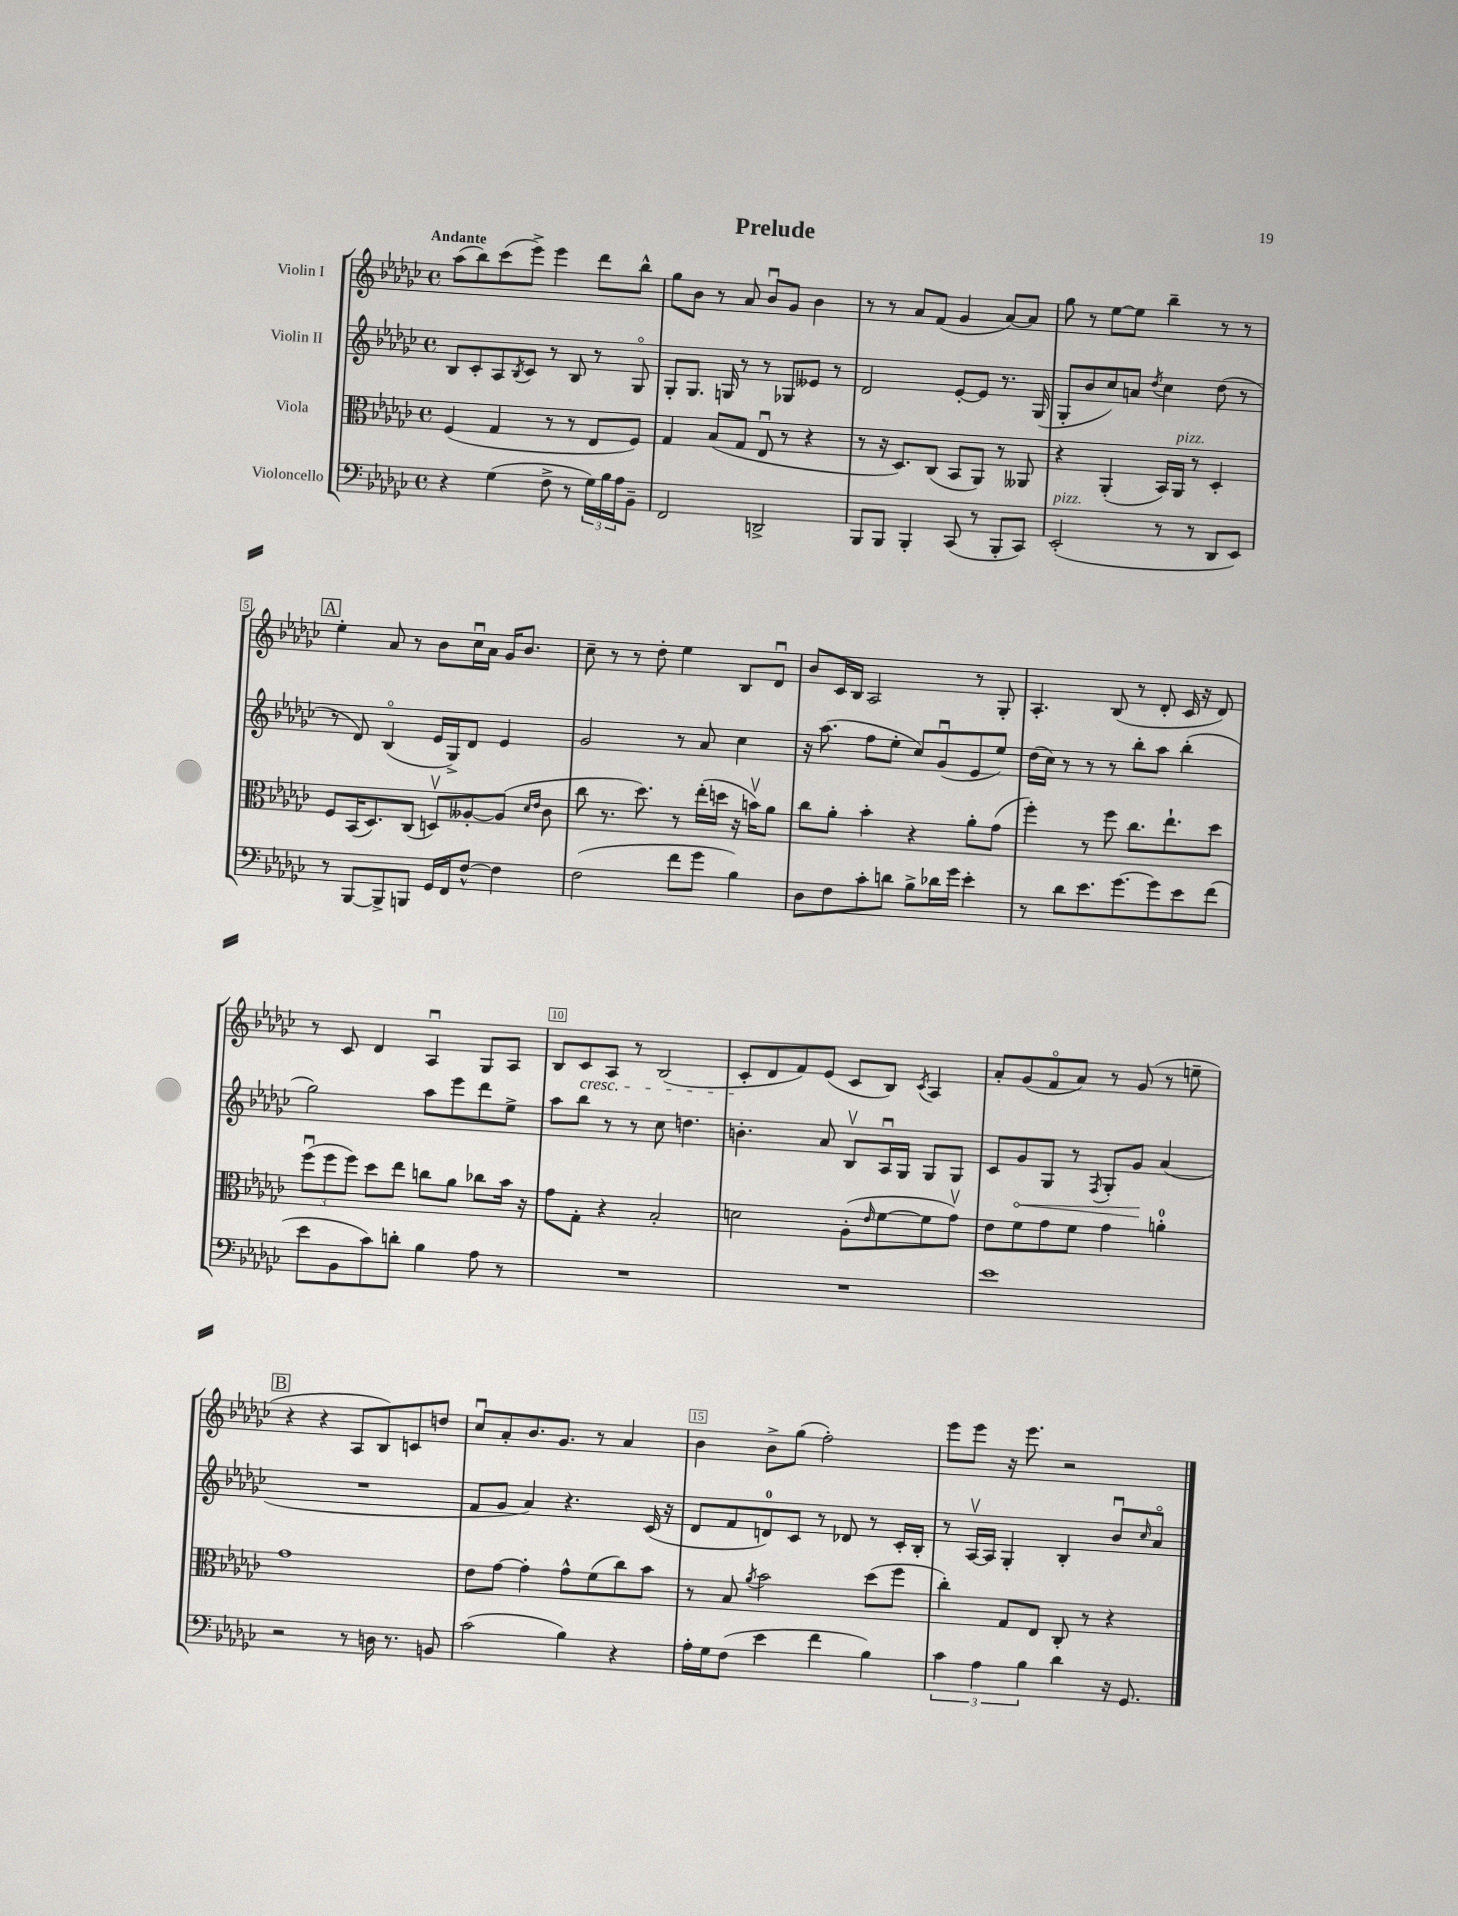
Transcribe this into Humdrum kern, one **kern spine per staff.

**kern	**kern	**kern	**kern
*staff4	*staff3	*staff2	*staff1
*clefF4	*clefC3	*clefG2	*clefG2
*k[b-e-a-d-g-c-]	*k[b-e-a-d-g-c-]	*k[b-e-a-d-g-c-]	*k[b-e-a-d-g-c-]
*M4/4	*M4/4	*M4/4	*M4/4
*met(c)	*met(c)	*met(c)	*met(c)
4r	(4F	8B-	(8aa-
.	.	8c-'	8bb-)
(4G-	4G-	8A-	(8ccc-
.	.	8qB-	.
.	.	8c-	8eee-^)
8F^	8r	8r	4eee-
8r	8r	8B-	.
24G-)	8E-	8r	8ddd-
24B-	.	.	.
24A-	.	.	.
8BB-~	8F)	8G-o	8bb-^^
=	=	=	=
2FF	4G-	8G-'	8gg-
.	.	8.G-	8b-
.	(8B-	.	8r
.	.	16G	.
.	8G-	8r	8a-
2DD^	8E-u	8r	8b-u
.	8r	8G-	8g-
.	4r	8e--	4b-
.	.	8r	.
=	=	=	=
8BBB-	8r	2d-	8r
8BBB-	16r	.	8r
.	8.D-)	.	.
4BBB-'	.	.	8a-
.	(8C-	.	(8f
(8CC-	8BB-	[8e-'	4g-
8r	8AA-)	8e-]	.
8BBB-'	8r	8.r	[8a-)
8CC-)	8AA--	.	8a-]
.	.	(16G-	.
=	=	=	=
(2EE-'	4r	8G-'	8gg-
.	.	8b-	8r
.	(4AA-'	8cc-)	[8ee-
.	.	8a	8ee-]
.	.	8qdd-	.
8r	16BB-)	4cc-	4bb-~
.	16AA-	.	.
8r	8r	.	.
8DD-	4D-'	(8dd-	8r
8EE-)	.	8r	8r
=	=	=	=
8r	8F	8r	4ee-'
[8BBB-	(16BB-	8d-)	.
.	8.D-)	.	.
8BBB-^]	.	(4B-o	8a-
8BBB	(8C-	.	8r
16GG-	8Dv)	16e-	8b-
16FF	.	16G-^)	.
[8F^^	[8A--'	8d-	16cc-u
.	.	.	16a-
4F]	(8A--]	4e-	16g-
.	.	.	8.b-
.	16qqd-	.	.
.	16qqe-	.	.
.	8c-	.	.
=	=	=	=
(2F	8cc-	2g-	8cc-~
.	8.r	.	8r
.	.	.	8r
.	8.dd-)	.	.
.	.	.	8dd-'
8f	8r	8r	4ee-
8g-	(16ee-'	8a-	.
.	16dd	.	.
4B-)	16r	4cc-	8B-
.	16bv)	.	.
.	8a-	.	8d-u
=	=	=	=
8D-	8cc-	16r	8b-
.	.	(8.aa-	.
8F	8a-'	.	16c-
.	.	.	16B-
8c-'	4b-'	8ff	2A-
8d	.	8ee-'	.
8B-^	4r	8cc-)	.
16d-	.	(8g-u	.
16g-	.	.	.
4e-'	8a-'	8e-	8r
.	(8g-	8ee-)	8G-'
=	=	=	=
8r	4ff')	(16dd-	4.A-'
.	.	16cc-)	.
8d-	.	8r	.
8.e-	8r	8r	.
.	8ff	8r	(8B-
[8.g-	.	.	.
.	8.cc-	8bb-'	8r
8g-]	.	8aa-	8d-'
.	8.ee-`	.	.
8e-	.	(4bb-'	16c-
.	.	.	16r
(8f	8dd-	.	8d-)
=	=	=	=
8e-	(12ffu	2gg-)	8r
.	12ff	.	.
8BB-	.	.	8c-
.	12ff)	.	.
8c-)	8dd-	.	4d-
8d'	8ee-	.	.
4B-	8cc	8aa-	4A-u
.	8a-	8eee-	.
8A-	8cc-	8ddd-	8G-
8r	16b-	8ee-^	8A-
.	16r	.	.
=	=	=	=
1r	8g-	8aa-	8B-
.	8G-'	8bb-	8c-
.	4r	8r	8A-
.	.	8r	8r
.	2B-'	8cc-	(2B-
.	.	4.dd	.
=	=	=	=
1r	2d	4.b'	8c-'
.	.	.	8d-
.	.	.	8f)
.	.	8a-	(8e-
.	(8A-'	8B-v	8c-
.	16qqe-	.	.
.	[8f	16A-u	8B-)
.	.	16G-	.
.	.	.	8qc-
.	8f]	8G-	4A-
.	8g-v)	8G-	.
=	=	=	=
1e-	8e-	8c-	8a-'
.	8f	8g-	(8g-
.	8g-	8G-	8fo
.	8f	8r	8a-)
.	.	8qF	.
.	4g-	8G-'	8r
.	.	8g-	(8g-
.	4a'	(4a-	8r
.	.	.	8ee~
=	=	=	=
2r	1g-	1r	4r
.	.	.	4r
8r	.	.	8A-
16D	.	.	8B-)
8.r	.	.	.
.	.	.	8c
8BB	.	.	8dd
=	=	=	=
(2c-	8e-	8f	8cc-u
.	[8g-	8g-	8a-'
.	4g-']	4a-)	8.b-
.	.	.	8.g-
4B-)	8g-^^	4.r	.
.	(8f	.	8r
4r	8cc-)	.	4a-
.	8b-	(16c-	.
.	.	16r	.
=	=	=	=
16A-'	8r	8d-	4b-
16G-	.	.	.
(8F	8B-	8f	.
.	8qa-	.	.
4e-	2b-	8d)	8b-^
.	.	8c-	(8gg-
4f	.	8r	2ff')
.	.	8d-	.
4B-)	(8dd-	8r	.
.	8ff	16c-'	.
.	.	16B-'	.
=	=	=	=
6c-	4cc-')	8r	8eee-
.	.	[16A-v	8eee-
6A-	.	.	.
.	.	16A-]	.
.	8G-	4G-'	16r
.	.	.	8.eee-
6B-	.	.	.
.	8E-	.	.
4d-	8C-'	4B-'	2r
.	8r	.	.
16r	4r	8b-u	.
8.GG-	.	.	.
.	.	16qqcc-	.
.	.	8a-o	.
==	==	==	==
*-	*-	*-	*-
